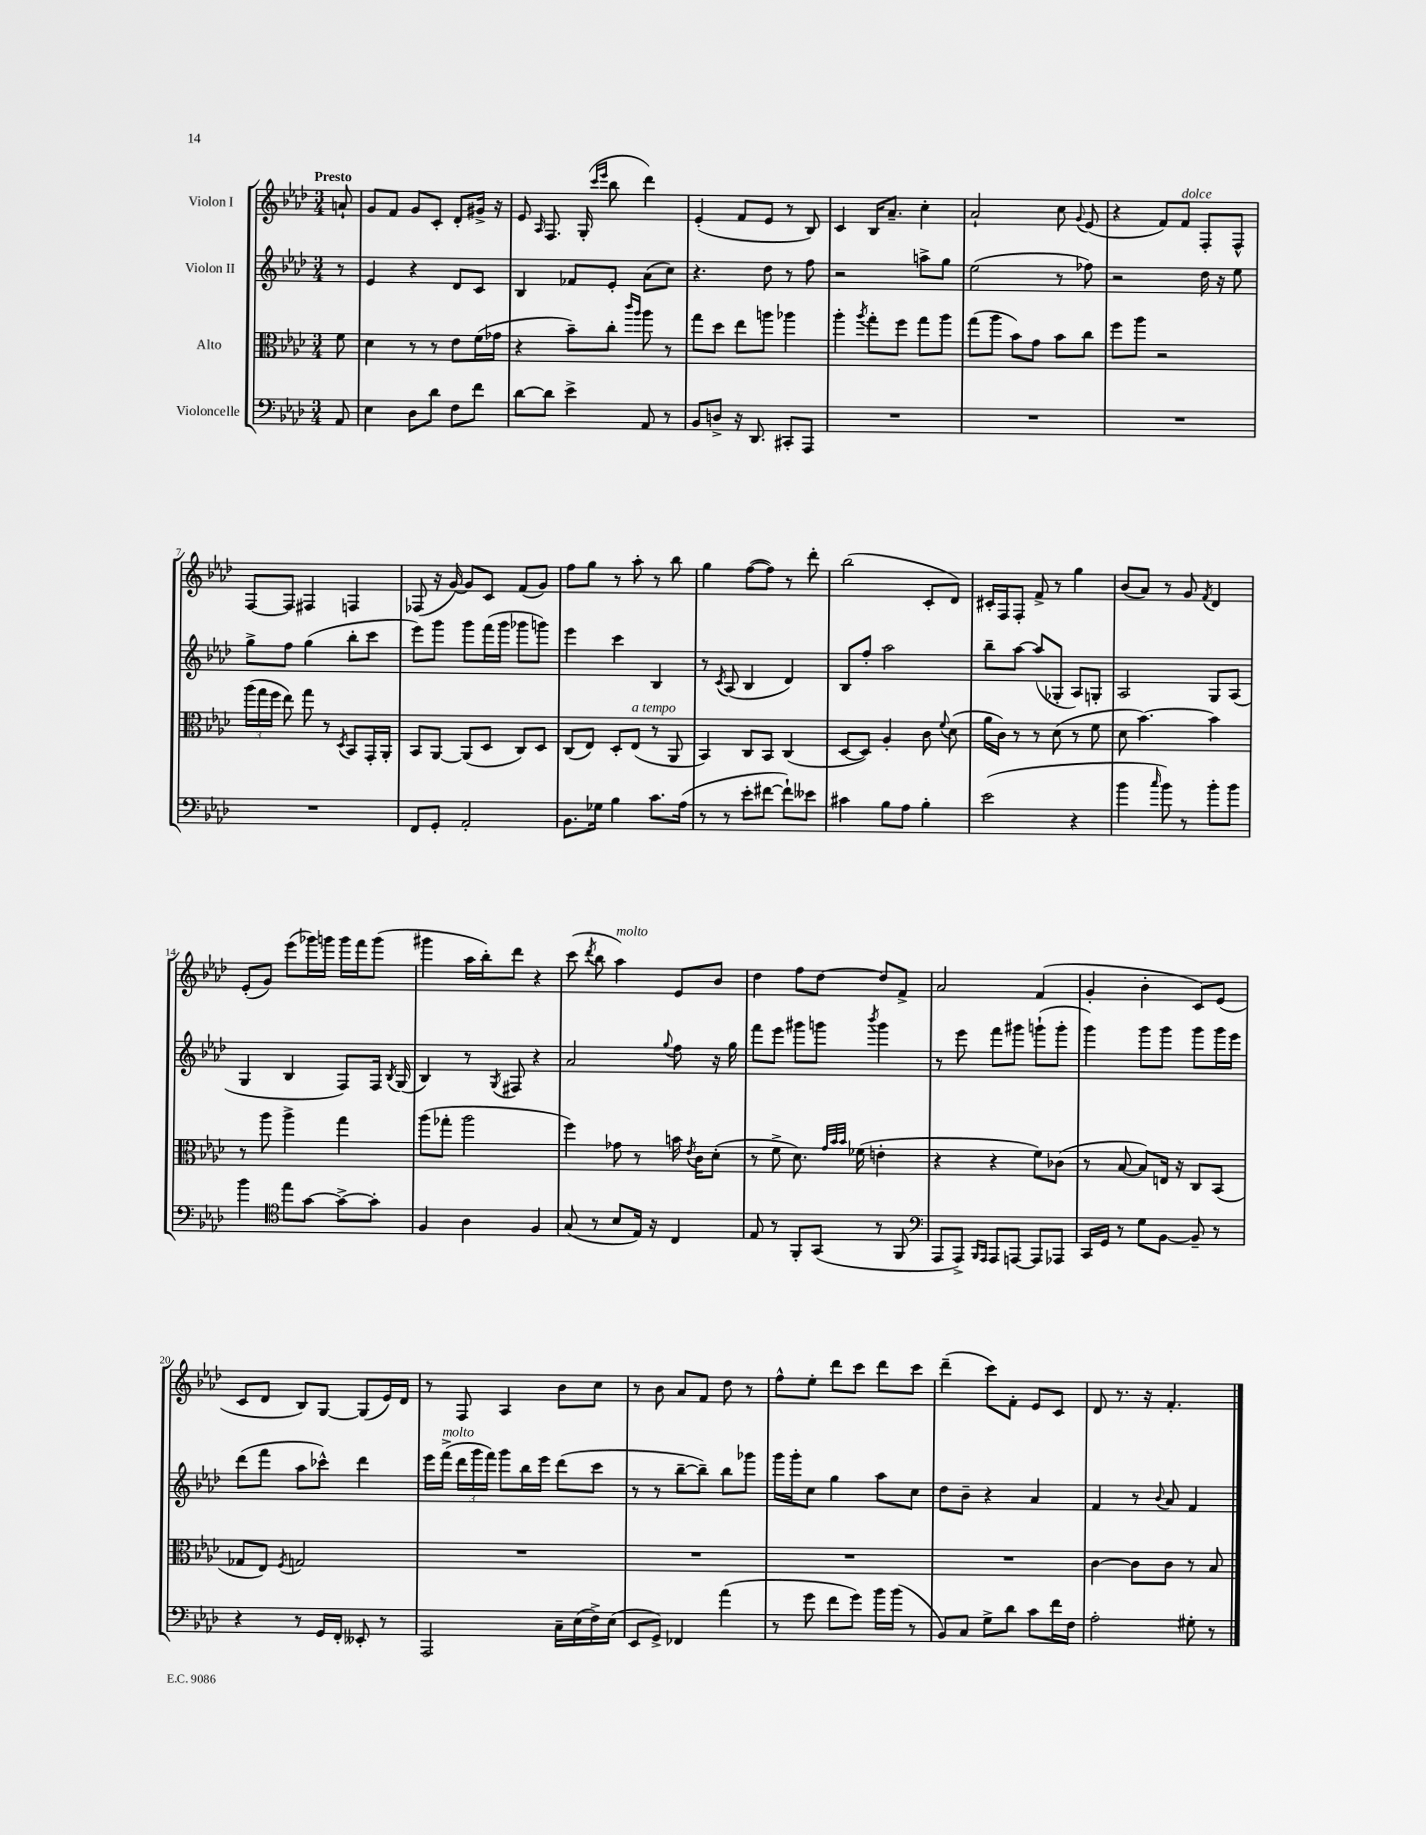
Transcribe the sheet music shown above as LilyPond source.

<<
\new StaffGroup <<
\new Staff = "s0" \with { instrumentName = "Violon I" } {
    \clef treble \key aes \major \numericTimeSignature \time 3/4 \partial 8 \tempo "Presto"
    \autoBeamOff a'8-! |
    g'8[ f'8] g'8[ c'8]-. des'8[-. gis'16]-> r16 |
    ees'8 \grace { aes16 } f8. g16-.( \grace { c'''16[ ees'''16] } bes''8 des'''4) |
    ees'4-.( f'8[ ees'8] r8 bes8) |
    c'4 bes16[ aes'8.]-- c''4-. |
    aes'2-! c''8 \appoggiatura { g'8 } ees'8( |
    r4 f'8[) f'8]^\markup { \italic "dolce" } f8[-. f8]-^ |
    f8[~ f8] fis4 f4 |
    fes8( r16 g'16~) g'8[ c'8] f'8[( g'8]) |
    f''8[ g''8] r8 aes''8-. r8 bes''8 |
    g''4 f''8[~( f''8]) r8 des'''8-. |
    bes''2( c'8[-. des'8]) |
    cis'16[-. f16 f8]-. f'8-> r8 g''4 |
    bes'8[( aes'8]) r8 g'8 \acciaccatura { f'8 } des'4 |
    ees'8[-.( g'8]) ees'''8[( ges'''16) g'''16] g'''16[ f'''16 g'''8]( |
    gis'''4 aes''16[ bes''16-.) des'''8] r4 |
    c'''8( \acciaccatura { des'''8 } bes''8 aes''4^\markup { \italic "molto" }) ees'8[ bes'8] |
    des''4 f''8[ des''8]~ des''8[ f'8]-> |
    aes'2 f'4( |
    g'4-. bes'4-. c'8[) ees'8]( |
    c'8[ des'8] bes8[) g8]~ g8[( ees'16) des'16] |
    r8 f8 aes4 bes'8[ c''8] |
    r8 bes'8 aes'8[ f'8] des''8 r8 |
    f''8[-^ ees''8]-. des'''8[ c'''8] des'''8[ c'''8] |
    des'''4--( c'''8[) f'8]-. ees'8[ c'8] |
    des'8 r8. r16 f'4.-. \bar "|." |
}
\new Staff = "s1" \with { instrumentName = "Violon II" } {
    \clef treble \key aes \major \numericTimeSignature \time 3/4 \partial 8
    \autoBeamOff r8 |
    ees'4 r4 des'8[ c'8] |
    bes4 fes'8[ ees'8]-. aes'8[( c''8]) |
    r4. des''8 r8 f''8 |
    r2 a''8[-> g''8] |
    ees''2( r8 fes''8) |
    r2 des''16 r16 ees''8 |
    g''8[-> f''8] g''4( bes''8[-. c'''8] |
    ees'''8[) g'''8] g'''8[ f'''16( g'''16] ges'''8[ g'''8]) |
    ees'''4 c'''4 bes4 |
    r8 \acciaccatura { c'8 } aes8( bes4 des'4) |
    bes8[ f''8]-. aes''2 |
    bes''8[-- aes''8]~ aes''8[( ges8]-. aes8[) g8]-. |
    aes2 g8[ aes8]( |
    g4 bes4 f8[) f16] \acciaccatura { bes8 } g16( |
    bes4) r8 \acciaccatura { g8 } fis8 r4 |
    aes'2 \appoggiatura { g''8 } f''8 r16 g''16 |
    f'''8[ ees'''8] gis'''8[ g'''8] \acciaccatura { bes'''8 } g'''4 |
    r8 ees'''8 f'''8[ gis'''8] g'''8[-!( g'''8]-. |
    g'''4) g'''8[ g'''8] g'''8[ g'''16 ees'''16] |
    des'''8[( f'''8] aes''8[ ces'''8]-^) des'''4 |
    ees'''16[ f'''16]->^\markup { \italic "molto" }( \tuplet 3/2 { des'''16[ g'''16 f'''16]) } g'''8[ bes''16 ees'''16] des'''8[( c'''8] |
    r8 r8 bes''8[~-- bes''8]--) bes''8[ ges'''8] |
    g'''16[ g'''16-. c''8] g''4 aes''8[ c''8] |
    des''8[ bes'8]-- r4 aes'4 |
    f'4 r8 \appoggiatura { bes'8 } aes'8 f'4 \bar "|." |
}
\new Staff = "s2" \with { instrumentName = "Alto" } {
    \clef alto \key aes \major \numericTimeSignature \time 3/4 \partial 8
    \autoBeamOff f'8 |
    des'4 r8 r8 ees'8[ f'16( ges'16] |
    r4 bes'8[--) c''8]-. \grace { c'''16[ aes''16] } aes''8 r8 |
    g''8[ des''8] ees''8[ a''8] aes''4 |
    aes''4-. \acciaccatura { aes''8 } g''8[-. f''8] g''8[ aes''8] |
    g''8[( aes''8] bes'8[) g'8] bes'8[ c''8] |
    f''8[ aes''8] r2 |
    \tuplet 3/2 { aes''16[( g''16 f''16] } ees''8) g''8 r8 \acciaccatura { des8 } bes,8[ g,16-. aes,16]-. |
    bes,8[ aes,8]~ aes,8[( des8] c8[) des8] |
    c8[( ees8]) des8[-. ees8]^\markup { \italic "a tempo" }( r8 aes,8 |
    bes,4) c8[ bes,8] c4( |
    des8[~ des8]) aes4-. c'8 \appoggiatura { f'8 } des'8( |
    aes'16[ c'16]) r8 r8 des'8( r8 f'8 |
    des'8 bes'4.~) bes'4 |
    r8 aes''8 aes''4-> g''4 |
    aes''8[( ges''8]-. aes''2 |
    f''4) ges'8 r8 b'16 \acciaccatura { ees'8 } c'16[ des'8]-.( |
    r8 f'8-> des'8.) \grace { g'32[ bes'32 bes'32] } fes'16( e'4-. |
    r4 r4 f'8[) ces'8]( |
    r8 bes8~ bes8[) e16] r16 c8[ bes,8]( |
    ges8[ ees8]) \acciaccatura { f8 } g2 |
    R2. |
    R2. |
    R2. |
    R2. |
    c'4~ c'8[ c'8] r8 bes8 \bar "|." |
}
\new Staff = "s3" \with { instrumentName = "Violoncelle" } {
    \clef bass \key aes \major \numericTimeSignature \time 3/4 \partial 8
    \autoBeamOff aes,8 |
    ees4 des8[ des'8] f8[ f'8] |
    des'8[~ des'8] ees'4-> aes,8 r8 |
    bes,8[ d8]-> r16 des,8. cis,8[-. aes,,8] |
    R2. |
    R2. |
    R2. |
    R2. |
    f,8[ g,8]-. aes,2-. |
    bes,8.[ ges16] bes4 c'8.[ aes16]( |
    r8 r8 ees'8[-. fis'8]~ fis'8[-!) eeses'8] |
    cis'4 bes8[ aes8] bes4-. |
    ees'2( r4 |
    bes'4 \grace { c''16 } bes'8) r8 bes'8[-. bes'8] |
    bes'4 \clef tenor ees''8[ g'8]~ g'8[~-> g'8]-. |
    f4 aes4 f4 |
    g8( r8 bes8[ ees16]) r16 c4 |
    ees8 r8 f,8[-. g,8]( r8 f,8 |
    \clef bass aes,,8[ aes,,8]->) \grace { bes,,16[ aes,,16] } aes,,8[ a,,8]~ a,,8[ aes,,8] |
    c,16[ g,16] r8 g8[ bes,8]~ bes,8-- r8 |
    r4 r8 g,16[ f,16]-. eeses,8-. r8 |
    aes,,2 c16[-- ees16( f16->) ees16]( |
    ees,8[ g,8]->) fes,4 aes'4( |
    r8 g'8 f'8[ g'8]) bes'16[ bes'16]( r8 |
    bes,8[) c8] g8[-> des'8] c'8[ f'16 f16] |
    aes2-. gis8-. r8 \bar "|." |
}
>>
>>
